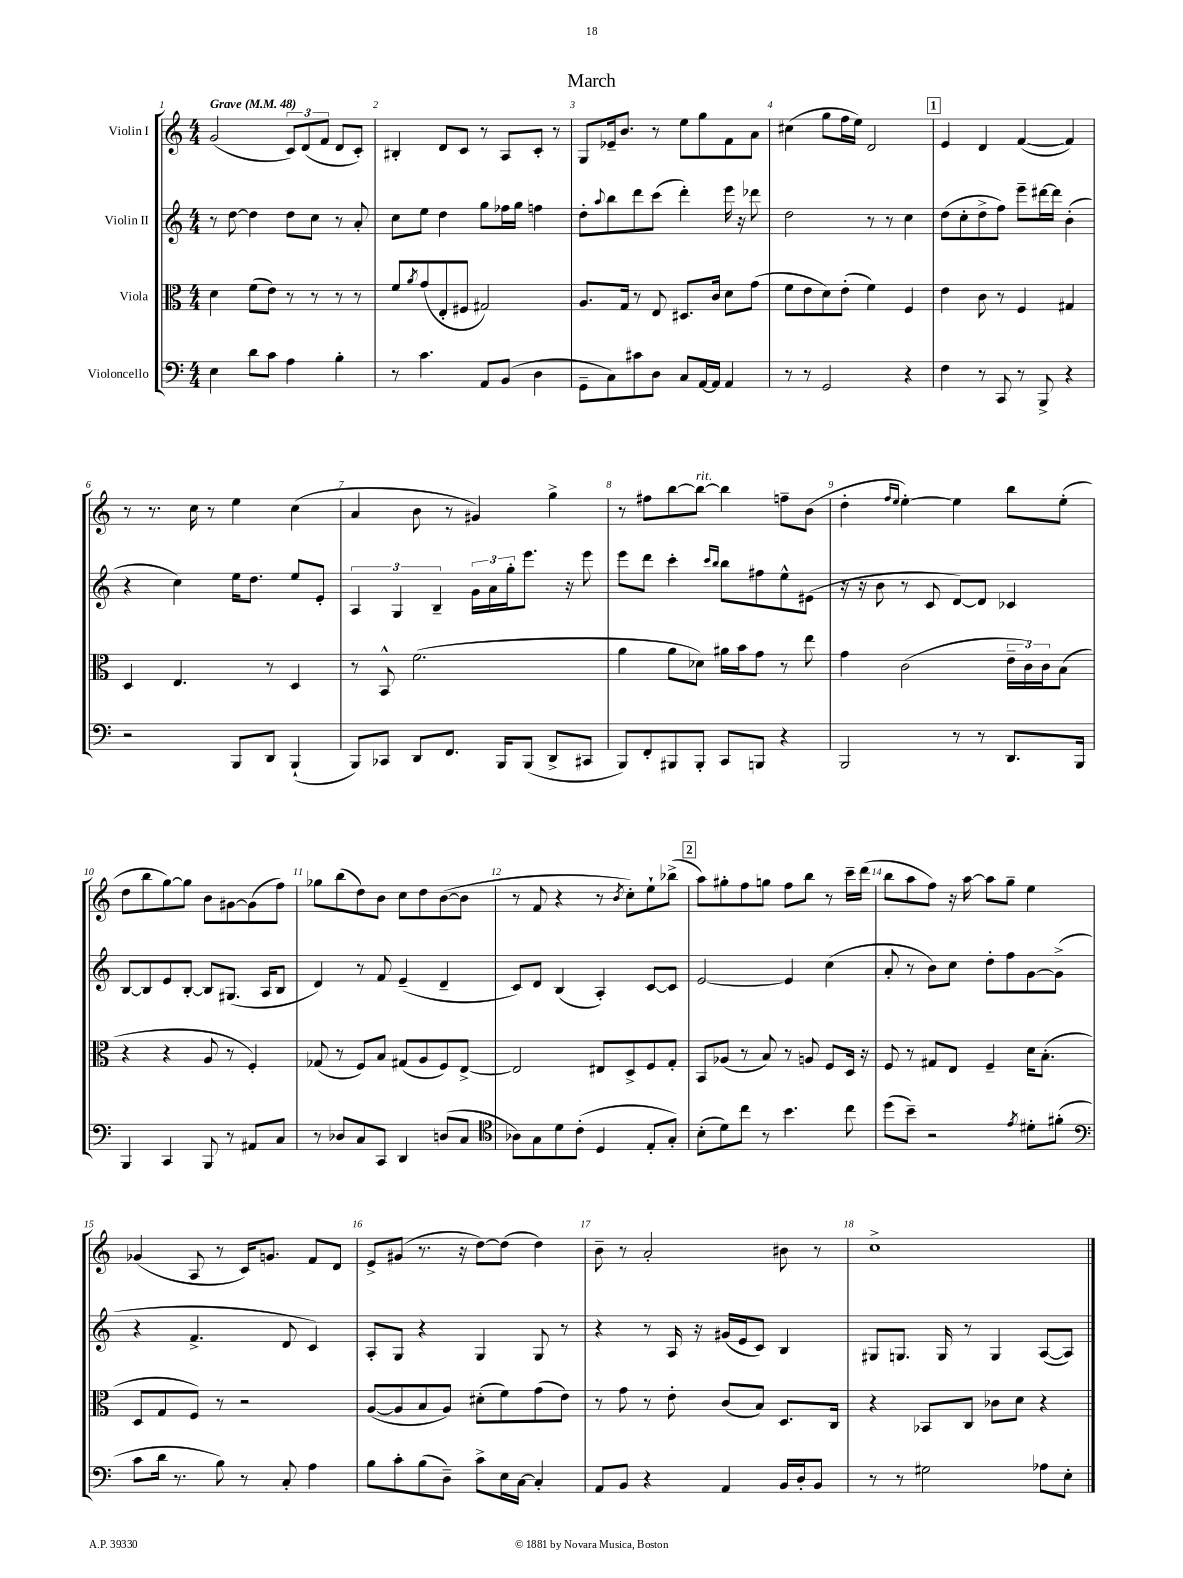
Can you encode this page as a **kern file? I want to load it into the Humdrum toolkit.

**kern	**kern	**kern	**kern
*part4	*part3	*part2	*part1
*staff4	*staff3	*staff2	*staff1
*I"Violoncello	*I"Viola	*I"Violin II	*I"Violin I
*clefF4	*clefC3	*clefG2	*clefG2
*k[]	*k[]	*k[]	*k[]
*M4/4	*M4/4	*M4/4	*M4/4
*MM48	*MM48	*MM48	*MM48
=1	=1	=1	=1
!	!	!	!LO:TX:a:B:t=Grave
4E\	4d\	8r	(2g/
.	.	[8dd\	.
8d\L	(8f\L	4dd\]	.
8c\J	8e\J)	.	.
4A\	8r	8dd\L	12c/L)
.	.	.	(12d/
.	8r	8cc\J	.
.	.	.	12f/J
4B'\	8r	8r	8d/L
.	8r	8a'/	8c'/J)
=2	=2	=2	=2
8r	8f/L	8cc\L	4B#X'/
.	8qa/	.	.
4.c\	(8g/	8ee\J	.
.	8E'/	4dd\	8d/L
.	8F#X/J	.	8c/J
8AA/L	2G#X/)	8gg\L	8r
(8BB/J	.	16ff-X\L	8A/L
.	.	16gg\JJ	.
4D\	.	4ffn\	8c'/J
.	.	.	8r
=3	=3	=3	=3
8GG~\L	8.A/L	8dd'\L	8G/L
.	.	8qqaa/	.
8C\)	.	8bb\	16e-X~/k
.	16G/Jk	.	8.b/J
8c#X\	8r	8ddd\	.
8D\J	8E/	(8ccc\J	8r
8C/L	8.D#X/L	4ddd'\)	8ee\L
[16AA/L	.	.	8gg\
16AA/JJ]	16c/Jk	.	.
4AA/	8d\L	16eee\	8f\
.	.	16r	.
.	(8g\J	8ddd-X\	8a\J
=4	=4	=4	=4
8r	8f\L	2dd\	(4cc#X\
8r	8e\	.	.
2GG/	8d\)	.	8gg\L
.	(8e'\J	.	16ff\L
.	.	.	16ee\JJ)
.	4f\)	8r	2d/
.	.	8r	.
4r	4F/	4cc\	.
!!LO:REH:place=s1:t=1
=5	=5	=5	=5
4F\	4e\	(8dd\L	4e/
.	.	8cc'\	.
8r	8c\	8dd^\	4d/
8CC/	8r	8ff\J)	.
8r	4F/	8eee~\L	([4f/
8BBB^/	.	[16ddd#X\L	.
.	.	16ddd#\JJ]	.
4r	4G#X/	(4b'\	4f/])
!!LO:LB:g=z
=6	=6	=6	=6
2r	4D/	4r	8r
.	.	.	8.r
.	4.E/	4cc\)	.
.	.	.	16cc\
.	.	.	8r
8BBB/L	.	16ee\KL	4ee\
.	.	8.dd\J	.
8DD/J	8r	.	.
(4BBB`/	4D/	8ee/L	(4cc\
.	.	8e'/J	.
=7	=7	=7	=7
8BBB/L)	8r	6A/	4a/
8CC-X/J	8BB^^/	.	.
.	.	6G/	.
8DD/L	(2.f\	.	8b\
.	.	6B~/	.
8.FF/J	.	.	8r
.	.	24g\LL	4g#X/)
.	.	24a\	.
16BBB/KL	.	.	.
.	.	24gg'\J	.
(8BBB/J	.	8.eee\J	.
8DD^/L	.	.	4gg^\
.	.	16r	.
8CC#X/J	.	8eee\	.
=8	=8	=8	=8
8BBB/L)	4a\	8eee\L	8r
8FF'/	.	8ddd\J	8ff#X\L
8BBB#X/	8a\L	4ccc'\	[8bb\
!	!	!	!LO:TX:a:i:t=rit.
8BBB#'/J	8d-X\J)	.	8bb\J_
.	.	16qqccc/LL	.
.	.	16qqbb/JJ	.
8CC/L	16a#X\LL	8bb\L	4bb\]
.	16b\J	.	.
8BBBn/J	8g\J	8ff#X\	.
4r	8r	8ee^^\	8ffn~\L
.	8ee\	(8e#X\J	(8b\J
=9	=9	=9	=9
2BBB/	4g\	16r	4dd'\
.	.	16r	.
.	.	8b\	.
.	.	.	16qqff/LL
.	.	.	16qqee/JJ
.	(2c\	8r	[4ee'\)
.	.	8c/	.
8r	.	[8d/L)	4ee\]
8r	.	8d/J]	.
8.DD/L	24e~\LL	4c-X/	8bb\L
.	24c\)	.	.
.	24c\J	.	.
.	(8B\J	.	(8ee'\J
16BBB/Jk	.	.	.
!!LO:LB:g=z
=10	=10	=10	=10
4BBB/	4r	[8B/L	8dd\L
.	.	8B/]	8bb\
4CC/	4r	8e/	[8gg\)
.	.	[8B'/J	8gg\J]
8BBB/	8A/	8B/L]	8b\L
8r	8r	(8.G#X/J	[8g#X\
8AA#X/L	4F'/)	.	(8g#\]
.	.	16A/KL	.
8C/J	.	8B/J	8ff\J)
=11	=11	=11	=11
8r	(8G-X/	4d/)	8gg-X\L
8D-X/L	8r	.	(8bb\
8C/	8F/L)	8r	8dd\)
8CC/J	8B/J	8f/	8b\J
4DD/	(8G#X/L	(4e~/	8cc\L
.	8A/	.	8dd\
(8Dn/L	8F/)	4d~/	([8b\
8C/J	[8E^/J	.	8b\J]
=12	=12	=12	=12
*clefC4	*	*	*
8A-X\L)	2E/]	8c/L)	8r
8G\	.	8d/J	8f/
8d\	.	(4B/	4r
(8c'\J	.	.	.
4D/	8E#X/L	4A'/)	8r
.	.	.	8qb/
.	8D^/	.	8cc'\L)
8E'/L	8F/	[8c/L	8ee`\
8G'/J)	8G'/J	8c/J]	(8bb-X^\J
!!LO:REH:place=s1:t=2
=13	=13	=13	=13
(8B'\L	8BB/L	[2e/	8aa\L)
8d\)	(8A-X/J	.	8gg#X'\
8cc\J	8r	.	8ff\
8r	8B/)	.	8ggn\J
4.b\	8r	4e/]	8ff\L
.	8An/	.	8bb\J
.	8F/L	(4cc\	8r
8cc\	16D/Jk	.	16ccc~\LL
.	16r	.	(16ddd\JJ
=14	=14	=14	=14
(8dd\L	8F/	8a'/	8bb\L
8b~\J)	8r	8r	8aa\
2r	8G#X/L	8b\L)	8ff\J)
.	8E/J	8cc\J	16r
.	.	.	[16aa\
.	4F~/	8dd'\L	8aa\L]
.	.	8ff\	8gg~\J
8qe/	.	.	.
8d#X'\L	16d\KL	[8g\	4ee\
.	(8.B'\J	.	.
(8f#X'\J	.	(8g^\J]	.
!!LO:LB:g=z
=15	=15	=15	=15
*clefF4	*	*	*
8c\L	8D/L	4r	(4g-X/
16d\Jk	8G/	.	.
8.r	.	.	.
.	8F/J)	4.f^/	8A/
8B\)	8r	.	8r
8r	2r	.	16c/KL)
.	.	.	8.gn/J
8C'/	.	8d/	.
4A\	.	4c/)	8f/L
.	.	.	8d/J
=16	=16	=16	=16
8B\L	([8A/L	8A'/L	8e^/L
8c'\	8A/]	8G/J	(8g#X/J
(8B\	8B/	4r	8.r
8D~\J)	8A/J)	.	.
.	.	.	16r
8c^\L	(8d#X'\L	4G/	[8dd\L)
16E\L	8f\)	.	(8dd\J]
[16C\JJ	.	.	.
4C'/]	(8g\	8G/	4dd\)
.	8e\J)	8r	.
=17	=17	=17	=17
8AA/L	8r	4r	8b~\
8BB/J	8g\	.	8r
4r	8r	8r	2a'/
.	8e'\	16A/	.
.	.	16r	.
4AA/	(8c/L	(16g#X/LL	.
.	.	16e/J	.
.	8B/J)	8c/J)	.
16BB/LL	8.D/L	4B/	8b#X\
16D'/J	.	.	.
8BB/J	.	.	8r
.	16C/Jk	.	.
=18	=18	=18	=18
8r	4r	8G#X/L	1cc^
8r	.	8.Gn/J	.
2G#X\	8BB-X/L	.	.
.	.	16G/	.
.	8C/J	8r	.
.	8c-X\L	4G/	.
.	8d\J	.	.
8A-X\L	4r	([8A/L	.
8E'\J	.	8A/J])	.
==	==	==	==
*-	*-	*-	*-
